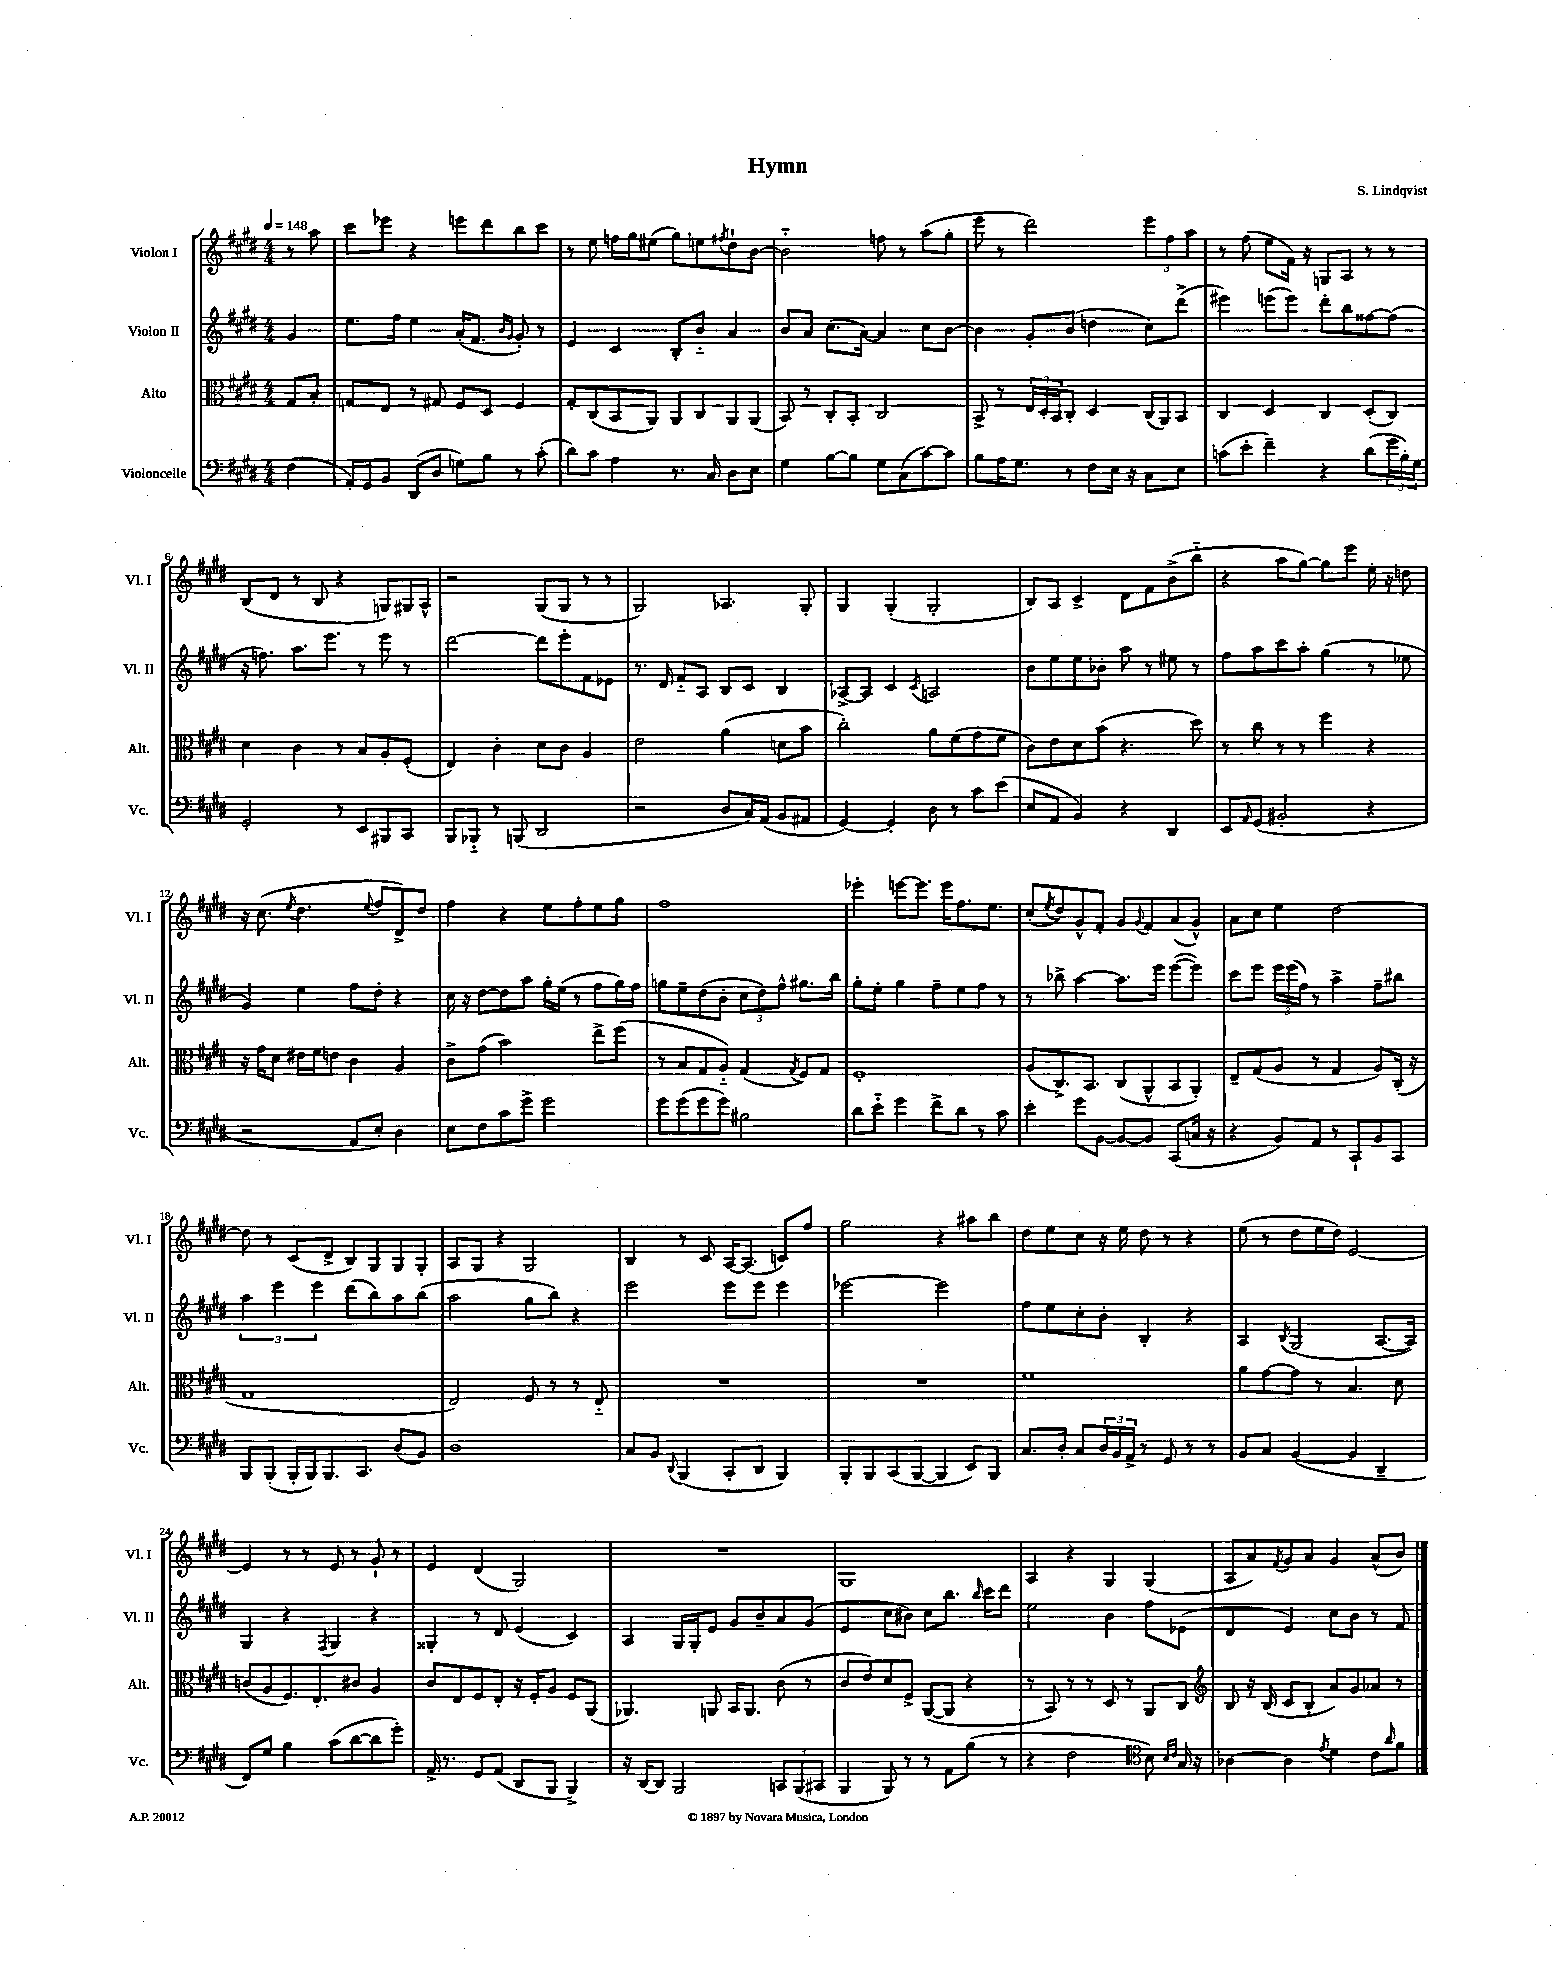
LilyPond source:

\header { title = "Hymn" composer = "S. Lindqvist" }
<<
\new StaffGroup <<
\new Staff = "s0" \with { instrumentName = "Violon I" shortInstrumentName = "Vl. I" } {
    \clef treble \key e \major \numericTimeSignature \time 4/4 \partial 4 \tempo 4 = 148
    r8 a''8 |
    cis'''8 ees'''8 r4 e'''8 dis'''8 b''8 cis'''8 |
    r8 e''8 f''16 gis''16 eis''8( gis''8) e''8 \acciaccatura { fis''8 } dis''8-! b'8~ |
    b'2-_ f''8 r8 a''8( gis''8-. |
    e'''8 r8 dis'''2) \tuplet 3/2 { e'''8 fis''8 a''8 } |
    r8 fis''8( e''8 fis'16) r16 g8 a8 r8 r8 |
    b8( dis'8 r8 b8 r4 g8) gis16 a16-^ |
    r2 gis8( gis8 r8 r8 |
    gis2) aes4. gis8-. |
    gis4 gis4-.( gis2-. |
    b8) a8 cis'4-> dis'8 fis'8 b'8->( b''8-_ |
    r4 a''8 gis''8~) gis''8 e'''8 e''16-. r16 d''8 |
    r16 cis''8.( \acciaccatura { e''8 } dis''4. \appoggiatura { e''8 } fis''8 dis'8->) dis''8 |
    fis''4 r4 e''8 fis''8-. e''8 gis''8 |
    fis''1 |
    ees'''4-. e'''8~ e'''8. e'''16 fis''8. e''8. |
    cis''8-.( \acciaccatura { e''8 } dis''8) gis'8-^ fis'8-. gis'8 \appoggiatura { gis'8 } fis'8 a'8( gis'8-^) |
    a'8 cis''8 e''4 dis''2~ |
    dis''8 r8 cis'8( dis'8-> b8) gis8 gis8 gis8-. |
    a8 gis8 r4 gis2 |
    b4 r8 cis'8 a16~ a8.( c'8) fis''8 |
    gis''2 r4 ais''8 b''8 |
    dis''8 e''8 cis''8 r16 e''16 dis''8 r8 r4 |
    e''8( r8 dis''8 e''16 dis''16) e'2~ |
    e'4 r8 r8 e'8 r8 gis'8-! r8 |
    e'4 dis'4( gis2) |
    R1 |
    gis1 |
    a4 r4 gis4 gis4( |
    a8 a'8) \acciaccatura { fis'8 } gis'8 a'8 gis'4 a'8-^( b'8) \bar "|." |
}
\new Staff = "s1" \with { instrumentName = "Violon II" shortInstrumentName = "Vl. II" } {
    \clef treble \key e \major \numericTimeSignature \time 4/4 \partial 4
    gis'4 |
    e''8. fis''16 e''4 a'16-.( fis'8. \grace { b'16 gis'16 } gis'8-.) r8 |
    e'4 cis'4 b8-. b'8-_ a'4 |
    b'8 a'8 cis''8.( a'16~) a'4 cis''8 b'8~ |
    b'4 gis'8-. b'8( d''4 cis''8) dis'''8->( |
    eis'''4) e'''8( e'''8) dis'''8-. b''8 fisis''8~ fisis''8( |
    r16 f''8.) a''8. e'''8. r8 e'''8 r8 |
    dis'''2~ dis'''8 e'''8-. fis'8 ees'8 |
    r8. dis'16 fis'8-_ a8 b8 cis'8 b4 |
    aes8~-> aes8 cis'4 \acciaccatura { cis'8 } a2 |
    b'8 e''8 e''8 bes'8-. a''8 r8 eis''8 r8 |
    fis''8 a''8 cis'''8 a''8-. gis''4( r8 ees''8 |
    gis'4) e''4 fis''8 dis''8-. r4 |
    cis''16 r16 dis''8~ dis''8 a''8 gis''16-. e''16( r8 fis''8 gis''16) fis''16 |
    g''8 e''8-- dis''8( b'8-. \tuplet 3/2 { cis''8 dis''8) fis''8-^ } gis''8. b''16 |
    gis''8-. e''8-. gis''4 fis''8-- e''8 fis''8 r8 |
    r8 bes''8-> a''4~ a''8. e'''16 e'''8~( e'''8) |
    cis'''8 e'''8 \tuplet 3/2 { e'''16 e'''16( fis''16) } r8 a''4-> fis''8-- bis''8 |
    \tuplet 3/2 { a''4 e'''4 e'''4 } dis'''8( b''8) a''8 b''8( |
    a''2 gis''8 b''8) r4 |
    e'''2 e'''8 e'''8 e'''4 |
    ees'''2~ ees'''2 |
    fis''8 e''8 cis''8-. b'8-. b4-. r4 |
    a4 \acciaccatura { b8 } gis2( a8.~ a16) |
    gis4 r4 \acciaccatura { fis8 } gis4 r4 |
    gisis4-. r8 dis'8 e'4( cis'4) |
    a4 gis16 gis16-. e'8 gis'8 b'8-- a'8 gis'8( |
    e'4 cis''8 bis'8) cis''8 b''8. \grace { b''16 } cis'''16 dis'''8 |
    e''2 b'4 fis''8 ees'8( |
    dis'4 e'4) cis''8 b'8 r8 fis'8 \bar "|." |
}
\new Staff = "s2" \with { instrumentName = "Alto" shortInstrumentName = "Alt." } {
    \clef alto \key e \major \numericTimeSignature \time 4/4 \partial 4
    gis8 b8-. |
    g8 e8 r8 gis8 fis8 dis8 fis4 |
    gis8-. cis8( b,8 a,8) a,8 cis8 a,8 a,8( |
    b,8) r8 cis8-. b,8-. cis2 |
    b,8-> r8 \tuplet 3/2 { e16 dis16-. b,16 } cis8-. dis4 cis16( a,16) b,8 |
    cis4 dis4 cis4 dis8-.( cis8) |
    dis'4 cis'4 r8 b8 a8-. fis8-.( |
    e4) cis'4-. dis'8 cis'8 a4 |
    e'2 a'4( d'8 b'8 |
    cis''2-.) a'8 fis'8( gis'8 fis'8 |
    cis'8) e'8 dis'8 b'8( r4. dis''8) |
    r8 cis''8 r8 r8 fis''4 r4 |
    r16 gis'16 dis'8 eis'16 fis'16 e'8 cis'4 a4 |
    cis'8-> gis'8( b'2) e''8-> fis''8( |
    r8 b8 gis8 a8-_) gis4( \acciaccatura { gis8 } fis8) gis8 |
    fis1-. |
    a8( cis8.->) b,8. cis8( a,8-^ b,8 a,8-.) |
    e8-- gis8( a8 r8 gis4 a8) cis16-.( r16 |
    gis1 |
    e2) fis8 r8 r8 e8-_ |
    R1 |
    R1 |
    fis'1 |
    a'8 gis'8~ gis'8 r8 b4. dis'8 |
    c'8( a8 fis8.) e8.-. cis'8 a4 |
    cis'8 e8 fis8 e8-. r16 fis16-. a8 fis8 a,8( |
    aes,4.) a,8 b,16 a,8. cis'8( r8 |
    cis'8 e'8) dis'8 fis8-> a,8~( a,8 r4 |
    r8 b,8) r8 r8 dis8 r8 a,8 cis8 |
    \clef treble b8 r16 b16( cis'8 b8-. a'8) gis'8 aes'8 r8 \bar "|." |
}
\new Staff = "s3" \with { instrumentName = "Violoncelle" shortInstrumentName = "Vc." } {
    \clef bass \key e \major \numericTimeSignature \time 4/4 \partial 4
    fis4( |
    a,16-.) gis,16 b,8 dis,8( dis8 g8) b8 r8 cis'8-.( |
    dis'8) cis'8 a4 r8. cis16 dis8 e8 |
    gis4 b8~ b8 gis8 cis8( cis'8~) cis'8 |
    b8 a16 gis8. r8 fis8 e16 r16 cis8 e8 |
    c'8( e'8-. fis'4--) r4 dis'8( \tuplet 3/2 { gis'16 b16-.) gis16 } |
    gis,2-. r8 e,8 bis,,8 cis,8 |
    b,,8 bes,,8-_ r8 b,,8( dis,2 |
    r2 dis8 cis16) a,16( b,8 ais,8 |
    gis,4~) gis,4-. dis8 r8 cis'8 e'8( |
    e8 a,8 b,4) r4 dis,4 |
    e,8 \grace { a,16 } gis,8( bis,2-. r4 |
    r2 a,8 e8-.) dis4 |
    e8 fis8 cis'8 gis'8-> gis'2 |
    gis'8 gis'8( gis'8 gis'8) bis2 |
    dis'8 e'8-_ gis'4 fis'8-> dis'8 r8 cis'8 |
    e'4-. gis'8 b,8~ b,8~ b,8 cis,8( c16 r16 |
    r4 b,8) a,8 r8 cis,8-! b,8 cis,8 |
    b,,8 b,,8-.( b,,16-. b,,16) b,,8. cis,8. dis8( b,8) |
    dis1 |
    cis8 b,8 \appoggiatura { dis,8 } b,,4( cis,8-. dis,8 b,,4) |
    b,,8-. b,,8 cis,8( b,,8~ b,,4 e,8) b,,8 |
    cis8. dis16-. cis8 \tuplet 3/2 { dis16 b,16 a,16-> } r8 gis,8 r8 r8 |
    b,8 cis8 b,4~( b,4 dis,4-- |
    fis,8) gis8 b4 cis'8( dis'8~ dis'8 gis'8-.) |
    a,16-> r8. gis,8 a,8( dis,8 b,,8 b,,4->) |
    r16 dis,16~ dis,8 b,,2 \tuplet 3/2 { c,8 b,,8( cis,8 } |
    b,,4 b,,8) r8 r8 a,8 b8( r8 |
    r4 fis2 \clef tenor b8) \grace { b16 cis'16 } gis16 r16 |
    aes4~ aes4 \acciaccatura { e'8 } dis'4 cis'8 \grace { a'16 } fis'8 \bar "|." |
}
>>
>>
